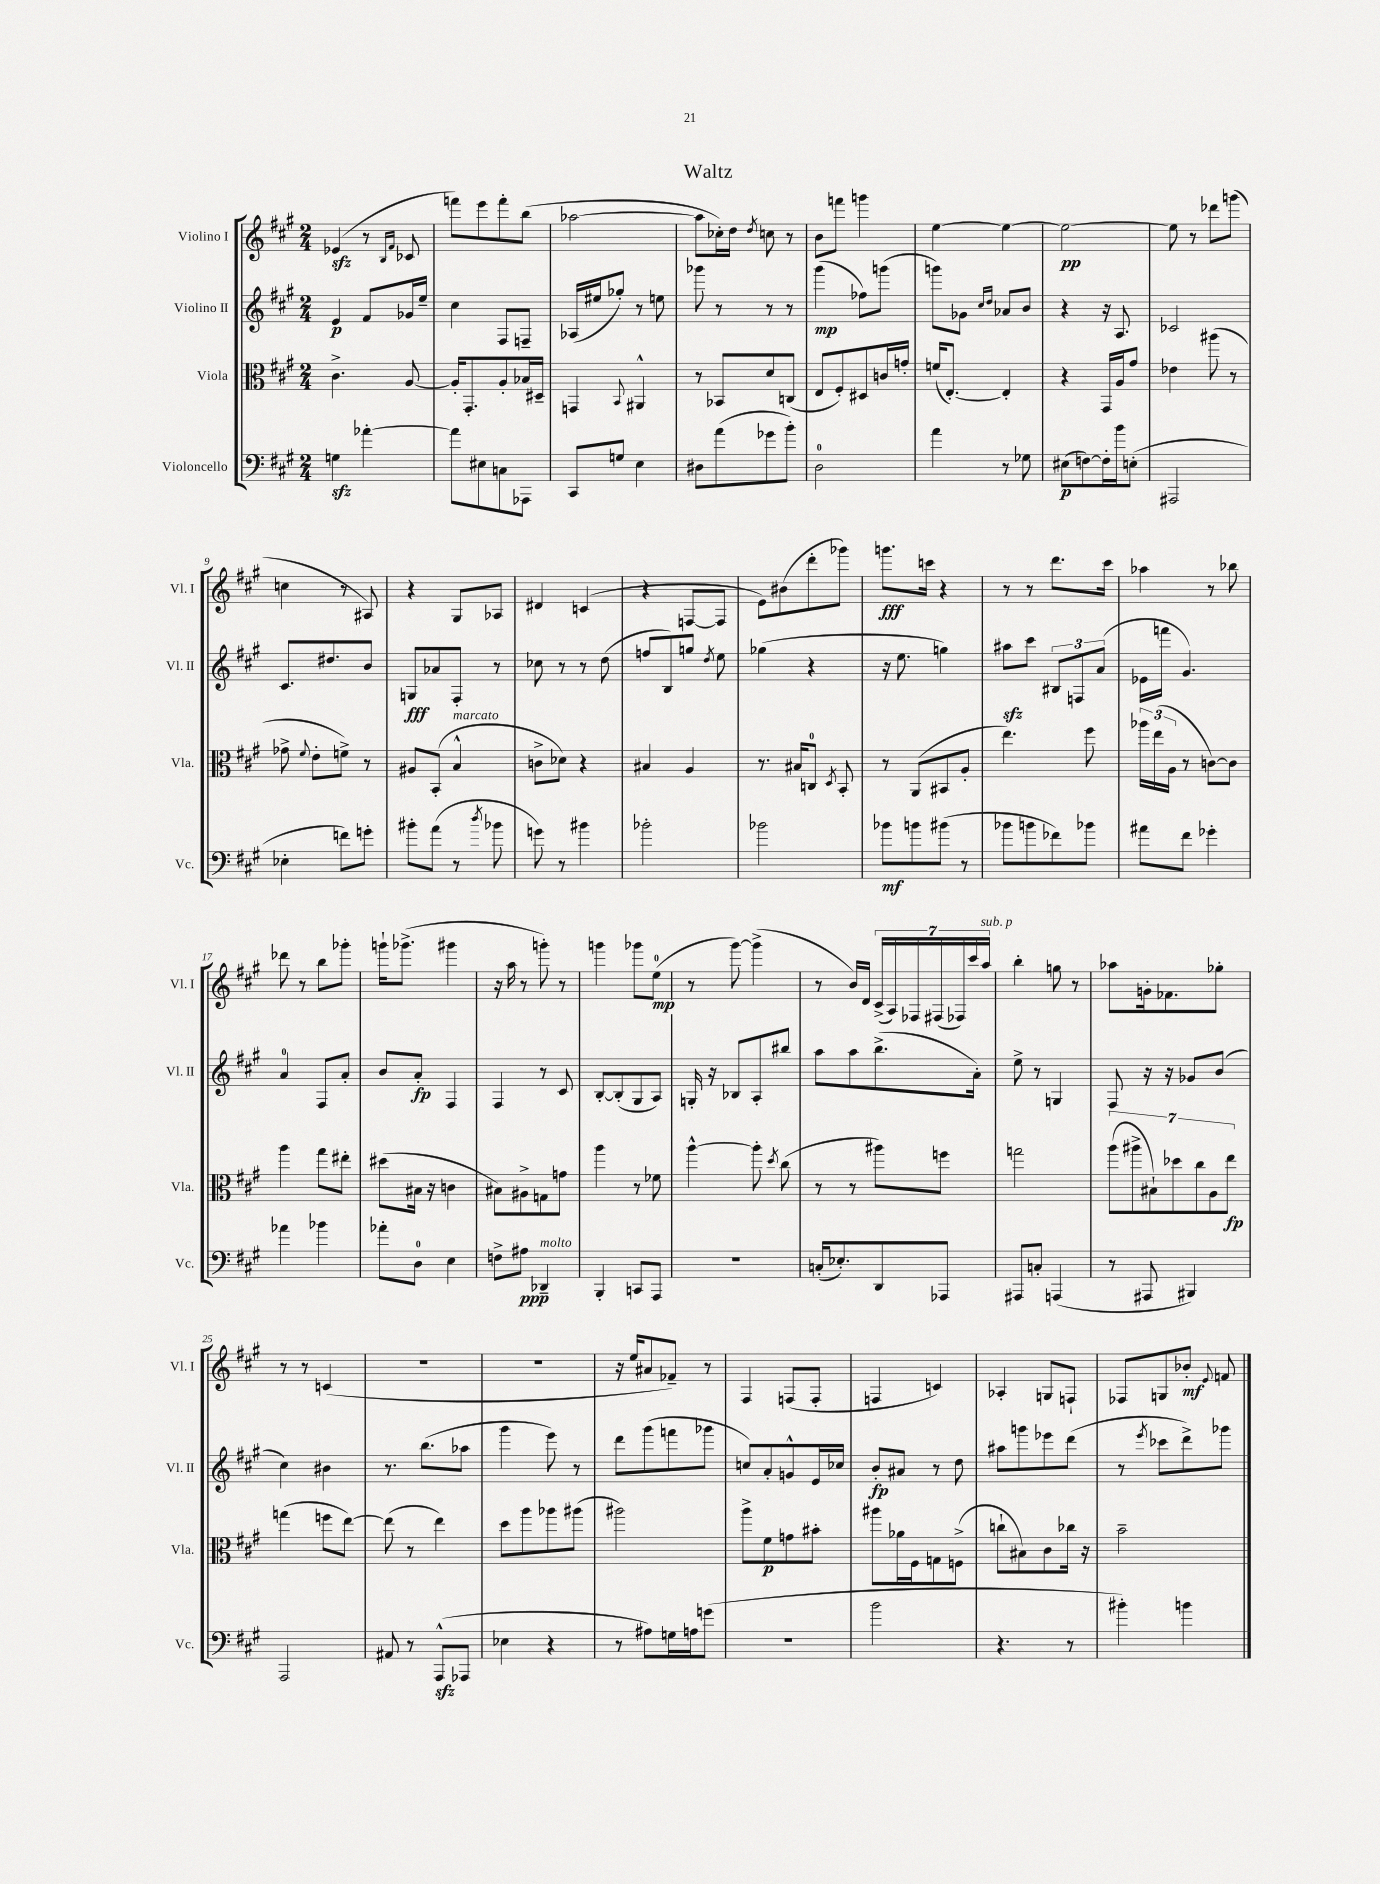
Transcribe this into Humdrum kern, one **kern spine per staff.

**kern	**dynam	**kern	**dynam	**kern	**dynam	**kern	**dynam
*part4	*part4	*part3	*part3	*part2	*part2	*part1	*part1
*staff4	*staff4	*staff3	*staff3	*staff2	*staff2	*staff1	*staff1
*I"Violoncello	*	*I"Viola	*	*I"Violino II	*	*I"Violino I	*
*I'Vc.	*	*I'Vla.	*	*I'Vl. II	*	*I'Vl. I	*
*clefF4	*	*clefC3	*	*clefG2	*	*clefG2	*
*k[f#c#g#]	*	*k[f#c#g#]	*	*k[f#c#g#]	*	*k[f#c#g#]	*
*M2/4	*	*M2/4	*	*M2/4	*	*M2/4	*
=1	=1	=1	=1	=1	=1	=1	=1
4Gnzz\	.	4.c#^\	.	4e/	p	(4e-Xzz/	.
[4a-X'\	.	.	.	8f#/L	.	8r	.
.	.	.	.	.	.	16qqB/LL	.
.	.	.	.	.	.	16qqf#/JJ	.
.	.	[8A/	.	16g-X/L	.	8c-X/	.
.	.	.	.	16ee~/JJ	.	.	.
=2	=2	=2	=2	=2	=2	=2	=2
8a-\L]	.	16A'/KL]	.	4cc#\	.	8fffn\L)	.
.	.	8.GG#'/	.	.	.	.	.
8E#X\	.	.	.	.	.	8eee\	.
8Cn\	.	8A'/	.	8F#/L	.	8fff'\	.
8AAA-X\J	.	16B-X/L	.	8Fn~/J	.	(8bb\J	.
.	.	16D#X~/JJ	.	.	.	.	.
=3	=3	=3	=3	=3	=3	=3	=3
8CC#/L	.	4GGn/	.	(16A-X/LL	.	[2aa-X\	.
.	.	.	.	16ee#X/J	.	.	.
8Gn/J	.	.	.	8gg-X'/J)	.	.	.
.	.	8qqBB/	.	.	.	.	.
4E\	.	4AA#X^^/	.	8r	.	.	.
.	.	.	.	8een\	.	.	.
=4	=4	=4	=4	=4	=4	=4	=4
8D#X\L	.	8r	.	8ggg-X\	.	8aa-\L]	.
(8a\	.	8BB-X/L	.	8r	.	16cc-X'\L)	.
.	.	.	.	.	.	16dd\JJ	.
.	.	.	.	.	.	8qdd/	.
8g-X\	.	8d/	.	8r	.	8ccn\	.
8b'\J)	.	(8Cn/J	.	8r	.	8r	.
=5	=5	=5	=5	=5	=5	=5	=5
2D\	.	8E/L	.	(4ggg#\	mp	8b\L	.
.	.	8F#'/)	.	.	.	8fffn\J	.
.	.	8D#X/	.	8ff-X\L)	.	4gggn\	.
.	.	16cn/L	.	(8gggn\J	.	.	.
.	.	16gn'/JJ	.	.	.	.	.
=6	=6	=6	=6	=6	=6	=6	=6
4a\	.	(16fn/KL	.	8gggn\L)	.	[4ee\	.
.	.	[8.E'/J)	.	.	.	.	.
.	.	.	.	8g-X\J	.	.	.
.	.	.	.	16qqcc#/LL	.	.	.
.	.	.	.	16qqdd/JJ	.	.	.
8r	.	4E'/]	.	8a-X/L	.	4ee\_	.
8G-X\	.	.	.	8b/J	.	.	.
=7	=7	=7	=7	=7	=7	=7	=7
(8E#X\L	p	4r	.	4r	.	2ee\_	pp
[8Fn\)	.	.	.	.	.	.	.
16F'\L]	.	16GG#/LL	.	16r	.	.	.
16b\J	.	16A/J	.	8.A/	.	.	.
(8En'\J	.	8g#/J	.	.	.	.	.
=8	=8	=8	=8	=8	=8	=8	=8
2AAA#X/	.	4e-X\	.	2c-X/	.	8ee\]	.
.	.	.	.	.	.	8r	.
.	.	(8aa#X\	.	.	.	8ddd-X\L	.
.	.	8r	.	.	.	(8gggn\J	.
!!LO:LB:g=z
=9	=9	=9	=9	=9	=9	=9	=9
4E-X'\	.	8g-X^\	.	8.c#/L	.	4ccn\	.
.	.	8qqf#/	.	.	.	.	.
.	.	8e'\L	.	.	.	.	.
.	.	.	.	8.dd#X/	.	.	.
8fn\L)	.	8fn^\J)	.	.	.	8r	.
8gn'\J	.	8r	.	8b/J	.	8A#X/)	.
=10	=10	=10	=10	=10	=10	=10	=10
8b#X'\L	.	8A#X/L	.	8Gn/L	fff	4r	.
(8a\J	.	(8BB'/J	.	8a-X/	.	.	.
!	!	!LO:TX:a:i:t=marcato	!	!	!	!	!
8r	.	4B^^/	.	8F#'/J	.	8G#/L	.
8qdd/	.	.	.	.	.	.	.
8b-X\	.	.	.	8r	.	8A-X/J	.
=11	=11	=11	=11	=11	=11	=11	=11
8gn\)	.	8cn^\L	.	8cc-X\	.	4d#X/	.
8r	.	8d-X\J)	.	8r	.	.	.
4b#X\	.	4r	.	8r	.	(4cn/	.
.	.	.	.	(8dd\	.	.	.
=12	=12	=12	=12	=12	=12	=12	=12
2b-X'\	.	4B#X/	.	8ffn/L	.	4r	.
.	.	.	.	8B/)	.	.	.
.	.	4A/	.	8ggn/J	.	[8Fn/L	.
.	.	.	.	8qdd/	.	.	.
.	.	.	.	8ee\	.	8F/J]	.
=13	=13	=13	=13	=13	=13	=13	=13
2b-X\	.	8.r	.	(4gg-X\	.	8e\L)	.
.	.	.	.	.	.	(8b#X\	.
.	.	16B#X/KL	.	.	.	.	.
.	.	8Cn/J	.	4r	.	8ddd'\	.
.	.	8qD/	.	.	.	.	.
.	.	8BB'/	.	.	.	8ggg-X\J)	.
=14	=14	=14	=14	=14	=14	=14	=14
8b-X\L	mf	8r	.	16r	.	8.gggn\L	fff
.	.	.	.	8.ee\	.	.	.
8bn\	.	(8AA/L	.	.	.	.	.
.	.	.	.	.	.	16cccn\Jk	.
(8b#X\J	.	8BB#X/	.	4ggn\)	.	4r	.
8r	.	8A'/J	.	.	.	.	.
=15	=15	=15	=15	=15	=15	=15	=15
8b-X\L	.	4.ee\)	.	8aa#Xzz\L	.	8r	.
8bn\	.	.	.	8ccc#\J	.	8r	.
8f-X\)	.	.	.	12B#X/L	.	8.ddd\L	.
.	.	.	.	12Fn/	.	.	.
8b-X\J	.	8ff#\	.	.	.	.	.
.	.	.	.	(12a/J	.	.	.
.	.	.	.	.	.	16ccc#\Jk	.
=16	=16	=16	=16	=16	=16	=16	=16
8a#X\L	.	24aa-X\LL	.	16e-X\LL	.	4aa-X\	.
.	.	(24ee\	.	.	.	.	.
.	.	.	.	16fffn\JJ	.	.	.
.	.	24A\JJ	.	.	.	.	.
8f#\J	.	8r	.	4.g#/)	.	.	.
4g-X'\	.	[8cn\L)	.	.	.	8r	.
.	.	8c\J]	.	.	.	8bb-X\	.
!!LO:LB:g=z
=17	=17	=17	=17	=17	=17	=17	=17
4a-X\	.	4aa\	.	4a/	.	8ddd-X\	.
.	.	.	.	.	.	8r	.
4b-X\	.	8gg#\L	.	8F#/L	.	8bb\L	.
.	.	8ee#X'\J	.	8a'/J	.	8ggg-X'\J	.
=18	=18	=18	=18	=18	=18	=18	=18
8a-X'\L	.	(8dd#X\L	.	8b/L	.	16gggn`\KL	.
.	.	.	.	.	.	(8.ggg-X^\J	.
8D\J	.	16B#X\Jk	.	8a'/J	fp	.	.
.	.	16r	.	.	.	.	.
4E\	.	4cn\	.	4F#/	.	4ggg#X\	.
=19	=19	=19	=19	=19	=19	=19	=19
8Fn^\L	.	8B#X\L)	.	4F#/	.	16r	.
.	.	.	.	.	.	16aa\	.
8A#X\J	ppp	8A#X^\	.	.	.	8r	.
!LO:TX:a:i:t=molto	!	!	!	!	!	!	!
4DD-X~/	.	8Gn\	.	8r	.	8gggn'\)	.
.	.	8gn\J	.	8c#/	.	8r	.
=20	=20	=20	=20	=20	=20	=20	=20
4BBB'/	.	4aa\	.	[8B'/L	.	4gggn\	.
.	.	.	.	(8B'/]	.	.	.
8CCn/L	.	8r	.	8G#/	.	8ggg-X\L	.
8AAA/J	.	8f-X\	.	8A/J)	.	(8ee\J	mp
=21	=21	=21	=21	=21	=21	=21	=21
2r	.	[4aa^^\	.	16Gn'/	.	8r	.
.	.	.	.	16r	.	.	.
.	.	.	.	8B-X/L	.	[8ggg#\)	.
.	.	8aa'\]	.	8A'/	.	(4ggg#^\]	.
.	.	8qdd/	.	.	.	.	.
.	.	(8cc#\	.	8bb#X/J	.	.	.
=22	=22	=22	=22	=22	=22	=22	=22
(16Cn'/KL	.	8r	.	8aa\L	.	8r	.
8.E-X'/)	.	.	.	.	.	.	.
.	.	8r	.	8aa\	.	16b/LL)	.
.	.	.	.	.	.	16d/JJ	.
8DD/	.	8aa#X\L)	.	(8.bb^\	.	(28c#^/LL	.
.	.	.	.	.	.	28A/)	.
.	.	.	.	.	.	28F-X/	.
.	.	.	.	.	.	(28F#X/	.
8AAA-X/J	.	8ffn\J	.	.	.	.	.
.	.	.	.	.	.	28F-X/)	.
.	.	.	.	.	.	28ccc#/	.
.	.	.	.	16a'\Jk)	.	.	.
!	!	!	!	!	!	!LO:TX:a:i:t=sub. p	!
.	.	.	.	.	.	28aa/JJ	.
=23	=23	=23	=23	=23	=23	=23	=23
8AAA#X/L	.	2ggn\	.	8ee^\	.	4bb'\	.
8Cn'/J	.	.	.	8r	.	.	.
(4AAAn/	.	.	.	4Gn/	.	8ggn\	.
.	.	.	.	.	.	8r	.
=24	=24	=24	=24	=24	=24	=24	=24
8r	.	(14aa\L	.	8F#/	.	8aa-X\L	.
.	.	14aa#X^\	.	.	.	.	.
8AAA#X/	.	.	.	16r	.	16gn'\k	.
.	.	14B#X`\)	.	.	.	.	.
.	.	.	.	16r	.	8.f-X\	.
.	.	14dd-X\	.	.	.	.	.
4BBB#X/)	.	.	.	8g-X/L	.	.	.
.	.	14cc#\	.	.	.	.	.
.	.	14A\	.	.	.	.	.
.	.	.	.	(8b/J	.	8gg-X'\J	.
.	.	14ee\J	fp	.	.	.	.
!!LO:LB:g=z
=25	=25	=25	=25	=25	=25	=25	=25
2AAA/	.	(4ggn\	.	4cc#\)	.	8r	.
.	.	.	.	.	.	8r	.
.	.	8ffn\L	.	4b#X\	.	(4cn/	.
.	.	[8ee\J)	.	.	.	.	.
=26	=26	=26	=26	=26	=26	=26	=26
8AA#X/	.	(8ee\]	.	8.r	.	2r	.
8r	.	8r	.	.	.	.	.
.	.	.	.	(8.bb\L	.	.	.
(8AAAzz^^/L	.	4ee\)	.	.	.	.	.
8AAA-X/J	.	.	.	8aa-X\J	.	.	.
=27	=27	=27	=27	=27	=27	=27	=27
4E-X\	.	8dd\L	.	4ggg#\	.	2r	.
.	.	8aa\	.	.	.	.	.
4r	.	8aa-X\	.	8eee\)	.	.	.
.	.	(8aa#X\J	.	8r	.	.	.
=28	=28	=28	=28	=28	=28	=28	=28
8r	.	2aa#X\)	.	8ddd\L	.	16r	.
.	.	.	.	.	.	16ee/KL	.
8A#X\L)	.	.	.	(8ggg#\	.	8a#X/	.
16Gn\L	.	.	.	8fffn\	.	8f-X~/J)	.
16An\J	.	.	.	.	.	.	.
(8gn\J	.	.	.	8ggg-X\J	.	8r	.
=29	=29	=29	=29	=29	=29	=29	=29
2r	.	8aa^\L	.	8ccn/L)	.	4F#/	.
.	.	8f#\	p	8a'/	.	.	.
.	.	8gn\	.	8gn^^/	.	(8Fn/L	.
.	.	8b#X'\J	.	16e/L	.	8F'/J	.
.	.	.	.	16cc-X/JJ	.	.	.
=30	=30	=30	=30	=30	=30	=30	=30
2b\	.	8aa#X\L	.	8b'/L	fp	4Fn/	.
.	.	16a-X\L	.	8a#X/J	.	.	.
.	.	16F#\J	.	.	.	.	.
.	.	8Gn\	.	8r	.	4cn/)	.
.	.	(8Fn^\J	.	8dd\	.	.	.
=31	=31	=31	=31	=31	=31	=31	=31
4.r	.	8ccn`\L	.	8aa#X\L	.	4A-X'/	.
.	.	8B#X\)	.	8gggn\	.	.	.
.	.	8c#\	.	8eee-X\	.	8Gn/L	.
8r	.	16cc-X\Jk	.	(8ddd\J	.	8Fn`/J	.
.	.	16r	.	.	.	.	.
=32	=32	=32	=32	=32	=32	=32	=32
4b#X'\)	.	2b~\	.	8r	.	8F-X/L	.
.	.	.	.	8qeee/	.	.	.
.	.	.	.	8ccc-X\L	.	8Gn/	.
4bn\	.	.	.	8ddd^\)	.	8b-X'/J	mf
.	.	.	.	.	.	8qqe/	.
.	.	.	.	8ggg-X\J	.	8fn/	.
==	==	==	==	==	==	==	==
*-	*-	*-	*-	*-	*-	*-	*-
